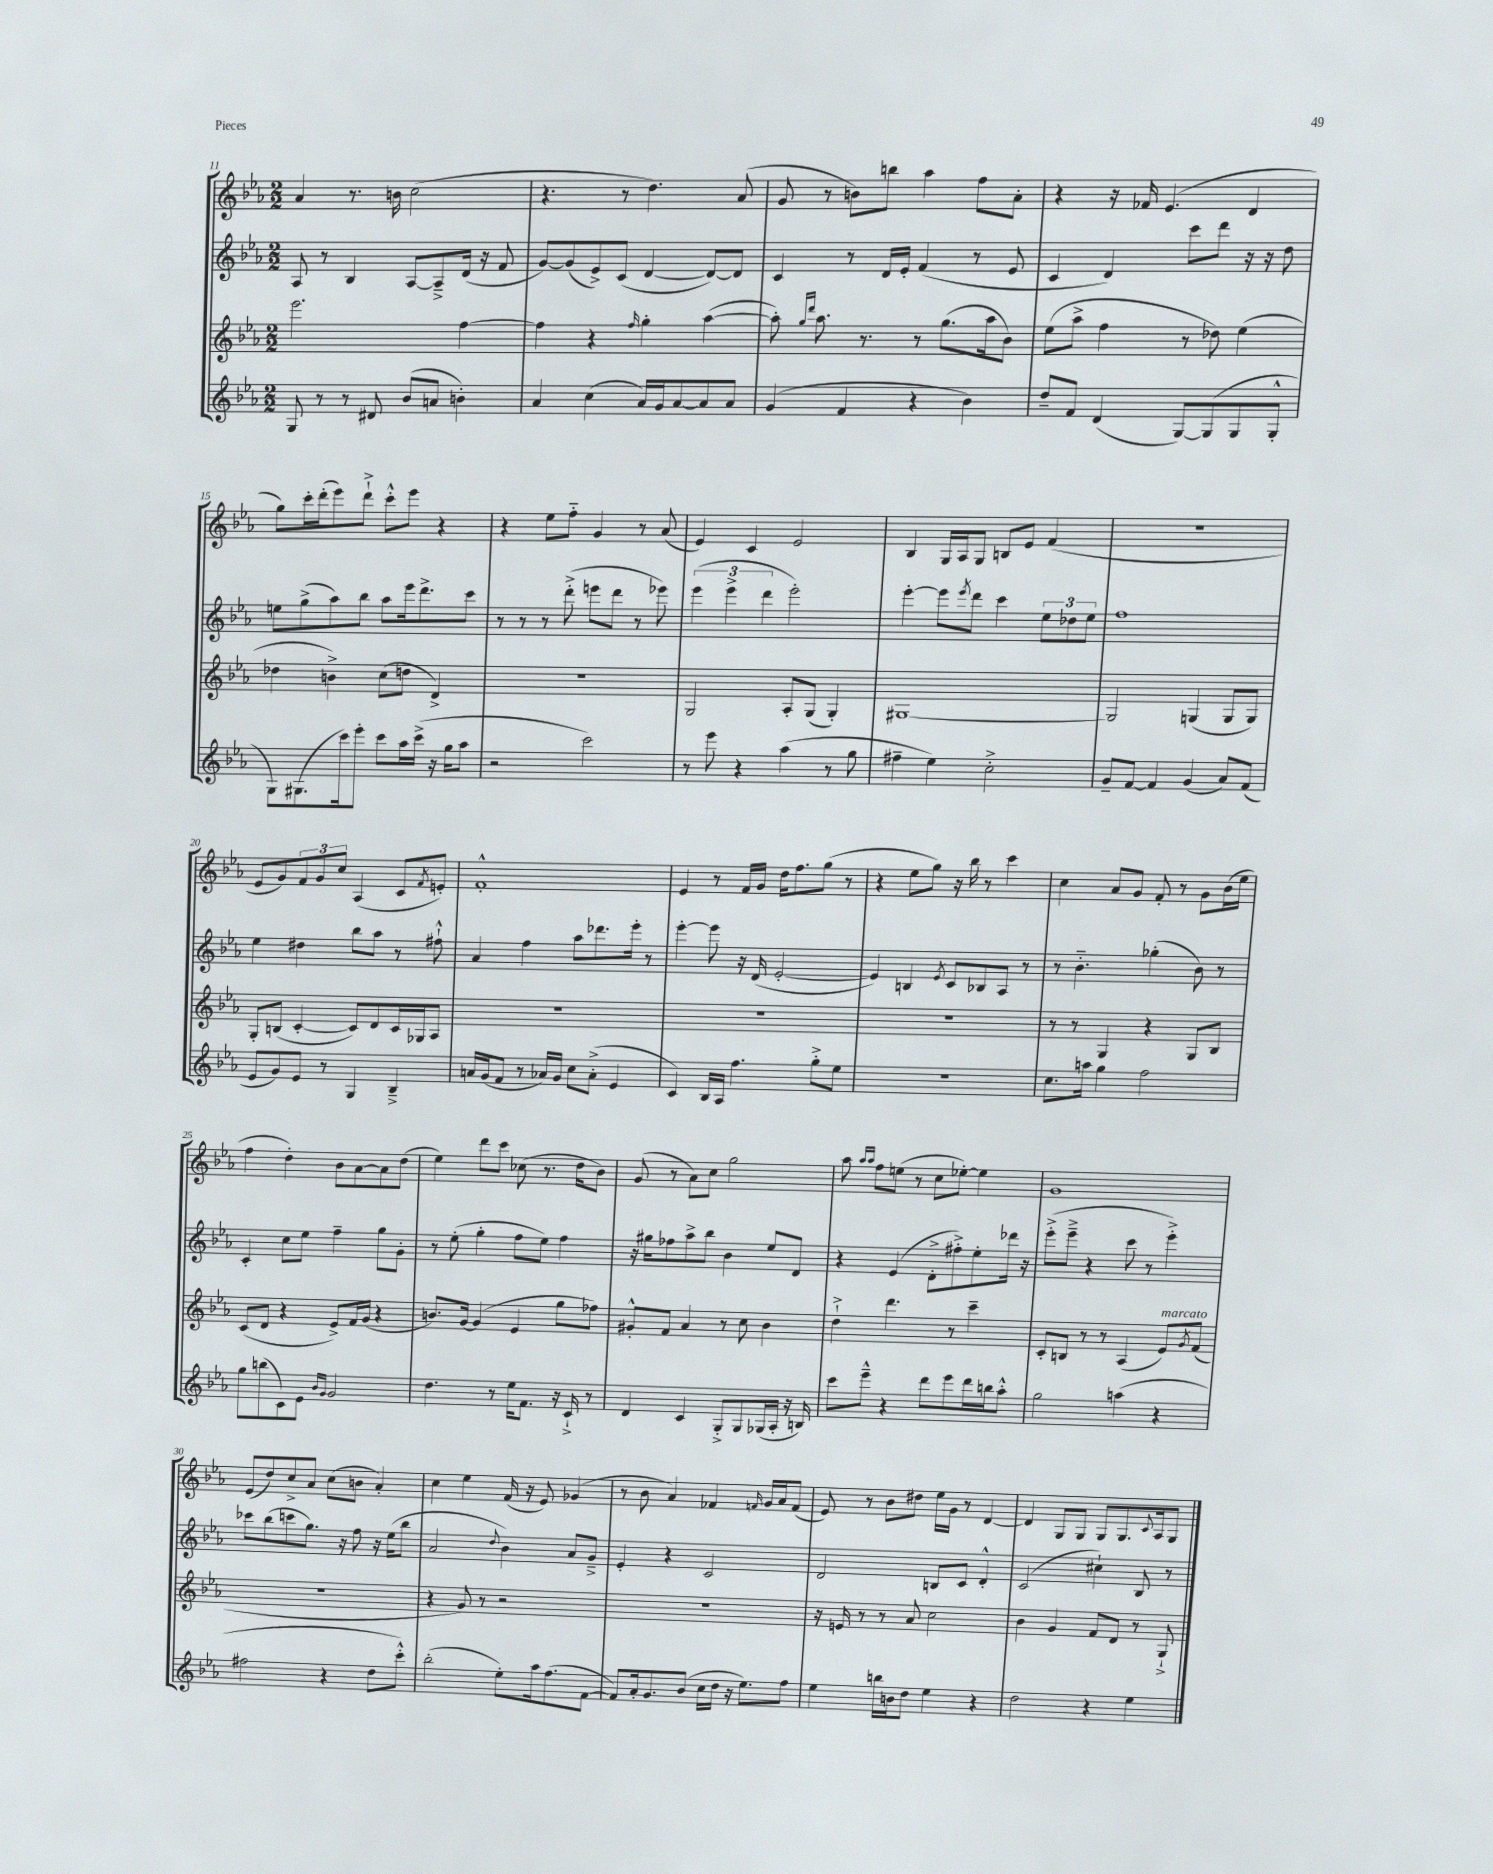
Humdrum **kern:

**kern	**kern	**kern	**kern
*part4	*part3	*part2	*part1
*staff4	*staff3	*staff2	*staff1
*clefG2	*clefG2	*clefG2	*clefG2
*k[b-e-a-]	*k[b-e-a-]	*k[b-e-a-]	*k[b-e-a-]
*M2/2	*M2/2	*M2/2	*M2/2
=11	=11	=11	=11
8G/	2.eee-\	8A-/	4a-/
8r	.	8r	.
8r	.	4B-/	8.r
8d#X/	.	.	.
.	.	.	16bn\
(8b-/L	.	[8A-/L	(2cc\
8an/J	.	8A-~^/]	.
4bn'\)	[4ff\	(16d/Jk	.
.	.	16r	.
.	.	8f/	.
=12	=12	=12	=12
4a-/	4ff\]	[8g/L)	4.r
.	.	(8g/]	.
(4cc\	4r	8e-^/)	.
.	.	(8c/J	8r
.	16qqff/	.	.
16a-/LL)	4gg'\	[4d/	4.dd\)
16g/J	.	.	.
[8a-/	.	.	.
8a-/]	([4aa-\	8d/L_)	.
8a-/J	.	8d/J]	(8a-/
=13	=13	=13	=13
(4g/	8aa-'\])	4c/	8g/
.	16qqgg/LL	.	.
.	16qqddd/JJ	.	.
.	8.aa-\	.	8r
4f/	.	8r	8bn\L)
.	8.r	.	.
.	.	16d/LL	8bbn\J
.	.	16e-'/JJ	.
4r	8r	(4f/	4aa-\
.	(8.gg\L	.	.
4b-\)	.	8r	8ff\L
.	16aa-\k	.	.
.	8b-\J)	8e-/	8a-'\J
=14	=14	=14	=14
8dd~/L	(8ee-\L	4c/	4r
8f/J	8aa-^\J	.	.
(4d/	4ff\	4d/)	16r
.	.	.	16f-X/
.	.	.	(4.e-/
[8G/L)	8r	8ccc\L	.
(8G/]	8dd-X\)	8ddd\J	.
8G/	(4ee-\	16r	4d/
.	.	16r	.
8G'^^/J	.	8dd\	.
!!LO:LB:g=z
=15	=15	=15	=15
8G\L)	4dd-X\	8een\L	8gg\L)
(8.G#X\	.	(8gg^\	16ccc'\L
.	.	.	(16ddd'\J
.	4bn^\)	8aa-\)	8eee-\)
16ccc\k)	.	.	.
8eee-'\J	.	8bb-\J	8ddd`^\J
8ccc\L	(8cc\L	8aa-\L	8ccc'^^\L
16aa-\L	8ddn\J	16eee-\k	8eee-\J
(16ccc^\JJ	.	8.ddd^\	.
16r	4d^/)	.	4r
16gg\KL	.	.	.
8aa-\J	.	8ccc\J	.
=16	=16	=16	=16
2r	1r	8r	4r
.	.	8r	.
.	.	8r	8ee-\L
.	.	(8ddd'^\	8ff\J
2ccc\)	.	8eeen\L	4g/
.	.	8ddd\J	.
.	.	8r	8r
.	.	8eee-X\)	(8a-/
=17	=17	=17	=17
8r	2G/	(6eee-\	4e-/)
8eee-\	.	.	.
.	.	6eee-^\	.
4r	.	.	4c/
.	.	6ddd\	.
(4aa-\	8A-'/L	2eee-'\)	2e-/
.	(8G/J	.	.
8r	4G'/)	.	.
8gg\	.	.	.
=18	=18	=18	=18
4ff#X~\	[1G#X	[4eee-'\	4B-/
4ee-\)	.	8eee-\L]	16G/LL
.	.	.	16A-/J
.	.	8qeee-/	.
.	.	8ddd\J	8G/J
2cc'^\	.	4ccc\	8Bn/L
.	.	.	8e-/J
.	.	12ee-\L	(4f/
.	.	12dd-X\	.
.	.	12ee-\J	.
=19	=19	=19	=19
8g~/L	2G#/]	1ff	1r
[8f/J	.	.	.
4f/]	.	.	.
(4g/	(4Gn/	.	.
8a-/L)	8G/L	.	.
(8f/J	8G/J)	.	.
!!LO:LB:g=z
=20	=20	=20	=20
8e-/L	8G'/L	4ee-\	8e-/L
8g/)	(8Bn/J	.	8g/)
8e-/J	[4c'/	4dd#X\	12f/
.	.	.	12g/
8r	.	.	.
.	.	.	12cc/J
4G/	8c/L])	8bb-\L	(4A-/
.	8d/	8aa-\J	.
4B-~^/	16c/L	8r	8c/L
.	16G-X/J	.	.
.	.	.	8qf/
.	8A-/J	8ff#X`^^\	8en'/J)
=21	=21	=21	=21
16an/LL	1r	4a-/	1f'^^
(16g/J	.	.	.
8f/J	.	.	.
8r	.	4ff\	.
16a-X/LL)	.	.	.
16g/JJ	.	.	.
8cc\L	.	8aa-\L	.
(8a-'^\J	.	8.ddd-X\	.
4e-/	.	.	.
.	.	16eee-'\Jk	.
.	.	8r	.
=22	=22	=22	=22
4c/)	1r	[4eee-'\	4e-/
16B-/LL	.	8eee-\]	8r
16A-/JJ	.	.	.
4.ff\	.	16r	16f/LL
.	.	(16d/	16g/JJ
.	.	[2e-'/	16dd\KL
.	.	.	8.ff\
8gg'^\L	.	.	(8gg\J
8ee-\J	.	.	8r
=23	=23	=23	=23
1r	1r	4e-/])	4r
.	.	4Bn/	8ee-\L
.	.	.	8gg\J)
.	.	8qe-/	.
.	.	8c/L	16r
.	.	.	16bb-\
.	.	8B-X/	8r
.	.	8A-/J	4ccc\
.	.	8r	.
=24	=24	=24	=24
8.cc\L	8r	8r	4cc\
.	8r	4.b-\	.
16aan\Jk	.	.	.
4gg\	4G/	.	8a-/L
.	.	.	8g/J
2ff\	4r	(4gg-X'\	8f'/
.	.	.	8r
.	8G/L	8b-\)	8g\L
.	8B-/J	8r	(16b-\L
.	.	.	16ee-\JJ
!!LO:LB:g=z
=25	=25	=25	=25
8gg\L	(8c/L	4c'/	4ff\
(8bbn\	8d/J	.	.
8c\)	4r	8cc\L	4dd'\)
8e-\J	.	8ee-\J	.
16qqb-/LL	.	.	.
16qqg/JJ	.	.	.
2g/	8e-^/L)	4ff~\	8b-\L
.	16f/L	.	[8a-\
.	(16g/JJ	.	.
.	4r	8gg\L	8a-\]
.	.	8g'\J	(8dd\J
=26	=26	=26	=26
4.dd\	8.bn/L)	8r	4ee-\)
.	.	(8ee-'\	.
.	[16g/Jk	.	.
.	(4g/]	4gg'\	8ddd\L
8r	.	.	8ccc\J
16ee-\KL	4e-/	8ff\L	(8cc-X\
8.f\J	.	.	.
.	.	8ee-\J)	8.r
16r	8gg\L	4ff\	.
16c`^/	.	.	16dd\KL
8r	8ff-X\J)	.	8b-\J)
=27	=27	=27	=27
4d/	8g#X'^^/L	16r	(8g/
.	.	16gg#X\KL	.
.	8f/J	8ff-X\	8r
4c/	4a-/	8aa-^\	8a-\L)
.	.	8bb-\J	8cc\J
8G'^/L	8r	4b-\	2gg\
8G/	8cc\	.	.
(16G-X/L	4b-\	8ee-/L	.
16A-'/JJ	.	.	.
16r	.	8d/J	.
16Bn/)	.	.	.
=28	=28	=28	=28
8ccc\L	4dd`^\	4r	8aa-\
.	.	.	16qqaa-/LL
.	.	.	16qqaa-/JJ
8eee-~^^\J	.	.	8ff\L
4r	4.ddd\	(4e-/	(8een\J
.	.	.	8r
8ddd\L	.	8d'^\L	8cc\L
8eee-\	8r	8ff#X'^\)	[8ee-X'\J)
16ddd\L	4ccc~\	8ee-'\	4ee-\]
16bbn\J	.	.	.
8aa-'^^\J	.	16ddd-X\Jk	.
.	.	16r	.
=29	=29	=29	=29
2gg\	8c'/L	(8eee-'^\L	1g
.	8Bn/J	8eee-~^\J	.
.	8r	4r	.
.	8r	.	.
(4aan\	(4A-/	8ccc\	.
.	.	8r	.
!	!LO:TX:a:i:t=marcato	!	!
4r	8e-/L)	4eee-'^\)	.
.	8qg/	.	.
.	(8f/J	.	.
!!LO:LB:g=z
=30	=30	=30	=30
2ff#X\	1r	8ccc-X\L	(8e-/L
.	.	(8bb-\	8dd/)
.	.	8cccn\	8cc^/
.	.	8.gg\J)	8a-/J
4r	.	.	(8cc\L
.	.	16r	.
.	.	8ff\	8bn\J
8dd\L	.	16r	4a-'/)
.	.	(16ee-\KL	.
8ccc'^^\J)	.	8bb-\J	.
=31	=31	=31	=31
(2bb-'\	4r	2a-/	4cc\
.	8g/)	.	4ee-\
.	8r	.	.
.	.	8qqdd/	.
8ee-'\L)	2r	4b-\)	(16f/
.	.	.	16r
16aa-\k	.	.	8e-/)
(8.ff\	.	.	.
.	.	8a-/L	(4g-X/
[8f\J	.	8g~^/J	.
=32	=32	=32	=32
8f/L])	1r	4e-'/	8r
16a-'/k	.	.	8b-\
8.g/	.	.	.
.	.	4r	4a-/)
(8b-/J	.	.	.
16cc\LL	.	2c/	4f-X/
16dd\JJ	.	.	.
16r	.	.	.
8.ee-\L)	.	.	.
.	.	.	16qqfn/
.	.	.	16g/LL
.	.	.	16a-/J
8ff\J	.	.	(8f/J
=33	=33	=33	=33
4ee-\	16r	2d/	8e-/)
.	16en/	.	.
.	8r	.	8r
16bbn\LL	8r	.	8b-\L
16bn\J	.	.	.
8dd\J	8a-/	.	8dd#X\J
4ee-\	2cc\	8Bn/L	16ee-\LL
.	.	.	16g\JJ
.	.	8c/J	8r
4r	.	4d'^^/	[4d/
=34	=34	=34	=34
2dd\	4b-\	(2c/	4d/]
.	4g/	.	8G/L
.	.	.	8G/J
4r	8f/L	4cc#X`\)	8G/L
.	8d/J	.	8.G/
4ee-\	8r	8B-/	.
.	.	.	8qqc/
.	.	.	16A-/k
.	8G`^/	8r	8G/J
==	==	==	==
*-	*-	*-	*-
